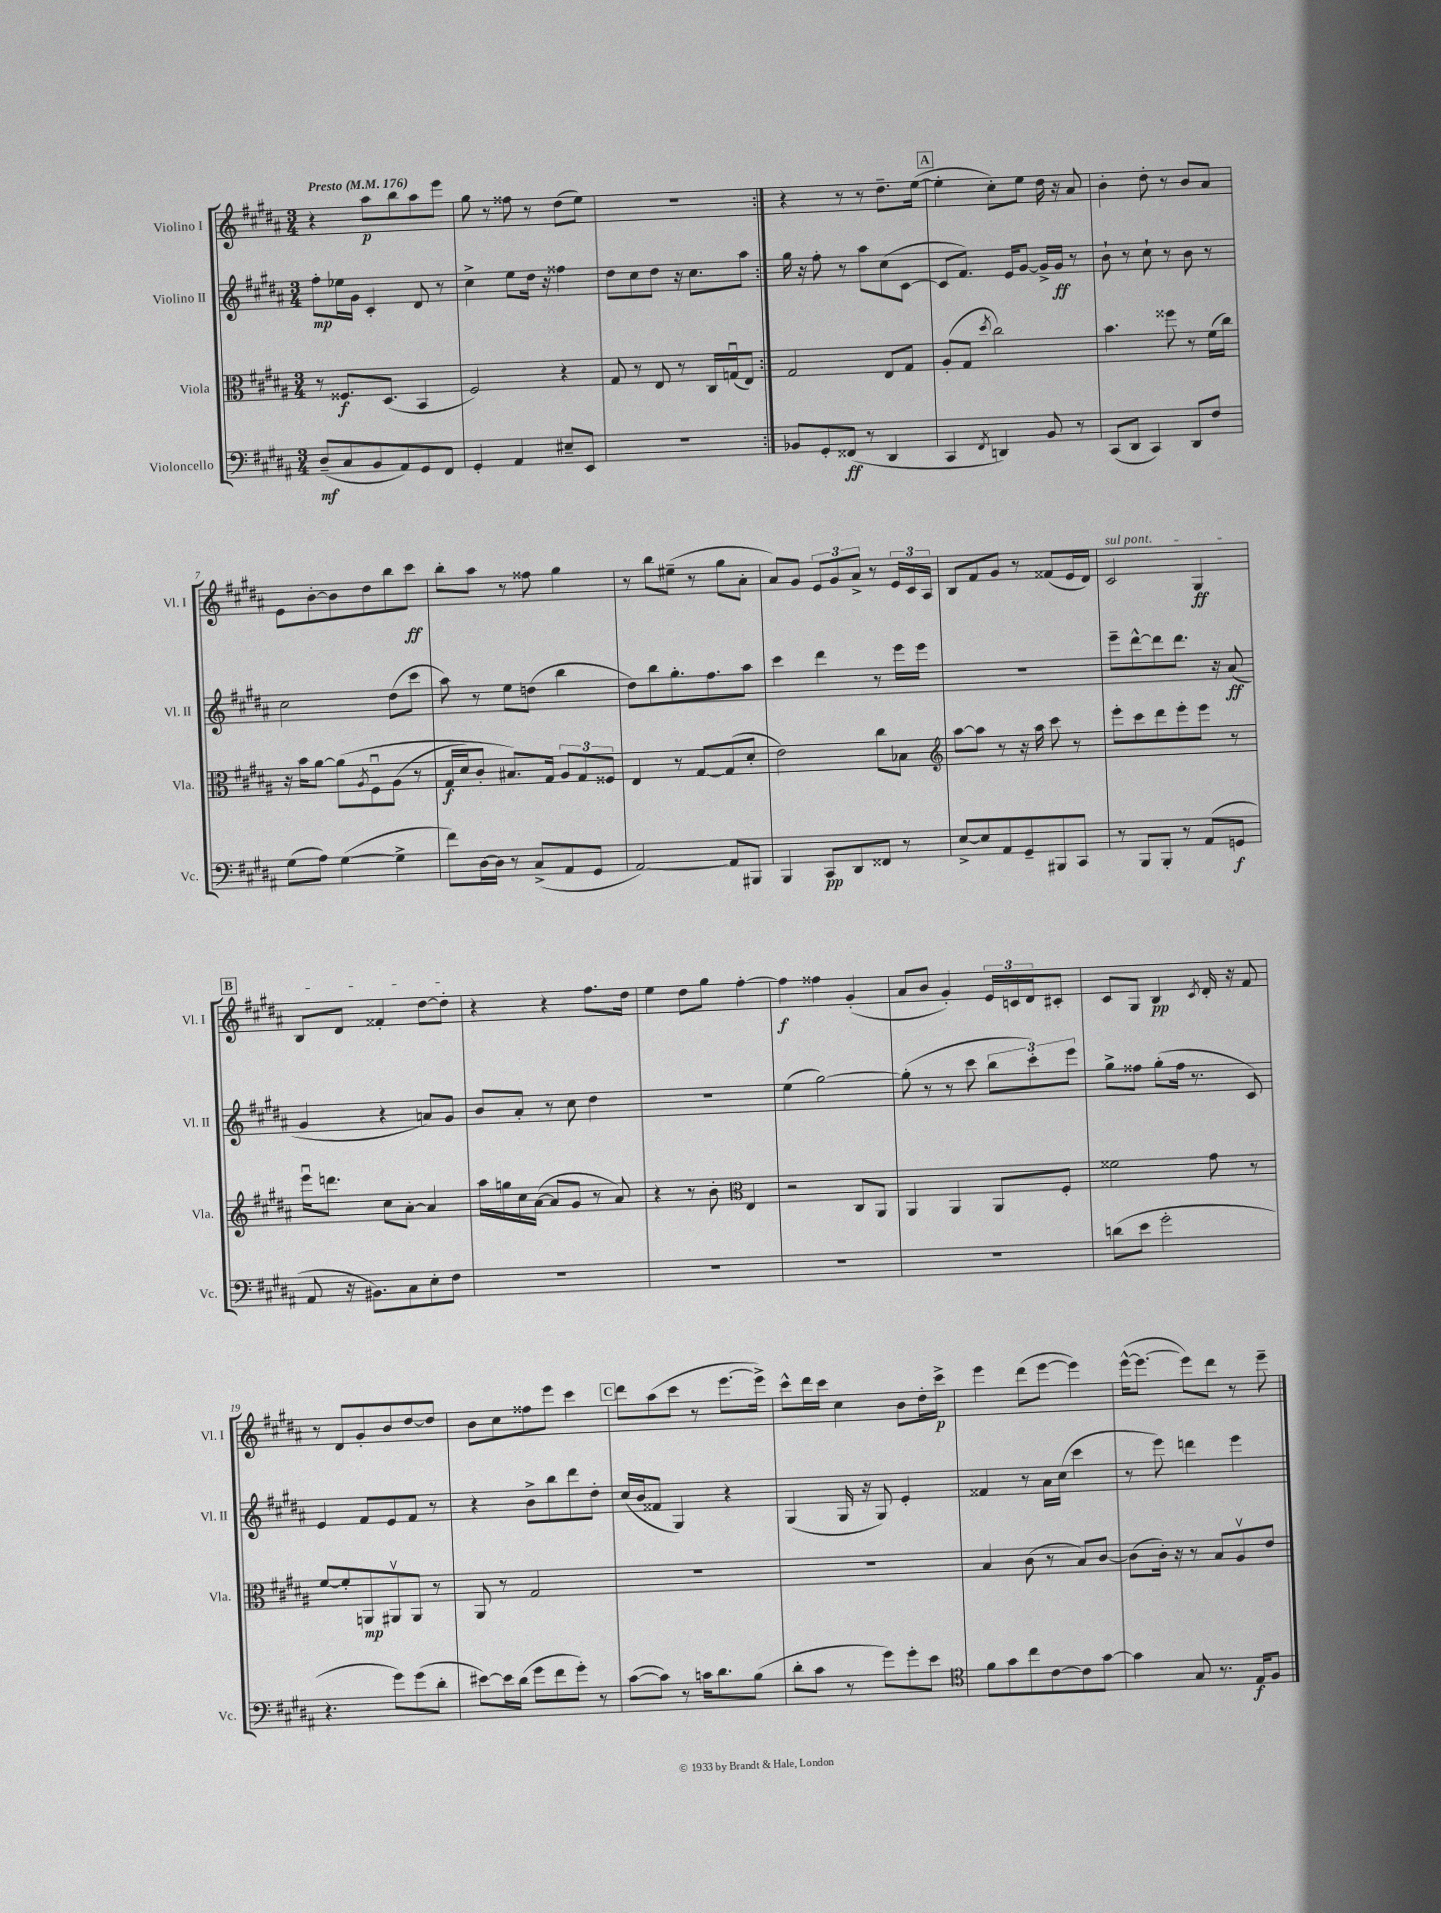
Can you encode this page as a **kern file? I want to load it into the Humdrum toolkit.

**kern	**kern	**kern	**kern
*staff4	*staff3	*staff2	*staff1
*clefF4	*clefC3	*clefG2	*clefG2
*k[f#c#g#d#a#]	*k[f#c#g#d#a#]	*k[f#c#g#d#a#]	*k[f#c#g#d#a#]
*M3/4	*M3/4	*M3/4	*M3/4
*MM176	*MM176	*MM176	*MM176
(8D#~	8r	8ff#'	4r
8C#	8.F##	16ee-	.
.	.	16g#	.
8BB	.	4c#'	8aa#
.	(8.D#	.	.
8AA#)	.	.	8bb
8GG#	4BB	8d#	8aa#
8FF#	.	8r	8eee
=	=	=	=
4GG#'	2F#)	4cc#^	8gg#
.	.	.	8r
4AA#	.	8ee	8ff##
.	.	16dd#	8r
.	.	16r	.
8E#~	4r	4ff##	(8dd#
8EE	.	.	8ee)
=	=	=	=
2.r	8G#	8dd#	2.r
.	8r	8cc#	.
.	8E	8dd#	.
.	8r	16r	.
.	.	8.cc#	.
.	16C#	.	.
.	(16Gu	.	.
.	8E)	8aa#	.
=:|!	=:|!	=:|!	=:|!
8BB-	2G#	16gg#	4r
.	.	16r	.
8GG#'	.	8ff#'	.
(8FF##	.	8r	8r
8r	.	8aa#	8r
4DD#	8E	(8cc#	8.dd#~
.	8G#	[8c#	.
.	.	.	([16ee
=	=	=	=
4CC#	(8A#'	8c#]	4ee']
.	8G#	8.f#)	.
8qFF#	8qdd#	.	.
4DD)	2cc#)	.	8cc#')
.	.	16e	.
.	.	[8g#	8ee
8BB	.	16g#^]	16dd#
.	.	16g#	16r
8r	.	8r	8a#
=	=	=	=
(8CC#	4.b	8b`	4b'
8DD#	.	8r	.
4CC#)	.	8cc#`	8dd#'
.	8ff##	8r	8r
8DD#	8r	8b	8b
8F#	(16f#	8r	8a#
.	16cc#)	.	.
=	=	=	=
(8G#	16r	2cc#	8e
.	16b	.	.
8A#)	[8a#	.	[8b'
([4G#	&(8a#]	.	8b]
.	8qA#	.	.
.	8F#u	.	8dd#
4G#^]	(8A#	(8dd#	8bb
.	8r	8ccc#	8ccc#
=	=	=	=
8f#)	16G#	8aa#)	8bb'
.	16d#)	.	.
[16D#	8c#'	8r	8aa#
16D#]	.	.	.
8r	8.B#&)	8ee	8r
(8C#^	.	(8dd	8ff##
.	16G#	.	.
8AA#	12A#	4bb	4gg#
.	12G#	.	.
8GG#	.	.	.
.	12F##	.	.
=	=	=	=
[2AA#)	4E	8dd#)	8r
.	.	8bb	8bb
.	8r	8.gg#'	(8ee#~
.	[8G#	.	8r
.	.	8.ff#	.
8AA#]	(8G#]	.	8gg#
8BBB#	8d#'	8aa#	8a#'
=	=	=	=
4BBB	2e)	4ccc#	8a#)
.	.	.	8g#
8CC#	.	4ddd#	12e
.	.	.	12g#
8DD#	.	.	.
.	.	.	12a#^
8FF##	8cc#	8r	8r
8r	8B-	16eee	24e
.	.	.	24c#
.	.	16eee	.
.	.	.	24A#
=	=	=	=
*	*clefG2	*	*
[8E^	[8aa#	2.r	8B
8E]	8aa#]	.	8f#
8AA#	8r	.	8g#
8GG#~	16r	.	8r
.	16aa#	.	.
8BBB#	8ccc#	.	(8f##
8CC#	8r	.	16e
.	.	.	16d#)
=	=	=	=
8r	8eee'	8eee~	2c#
8BBB	8ccc#	[8ddd#^^	.
8BBB'	8ddd#	8ddd#]	.
8r	8eee'	8.ddd#	.
(8AA#	8eee	.	4G#
.	.	16r	.
8GG	8r	(8a#	.
=	=	=	=
8AA#	16eeeu	4g#	8B
.	8.ddd	.	.
16r	.	.	8d#
8.BB#)	.	.	.
.	8cc#	4r	4f##'
8C#	[8a#'	.	.
8E'	4a#]	8a)	[8dd#
8F#	.	8g#	8dd#']
=	=	=	=
2.r	16aa#	8b	4r
.	16gg	.	.
.	16cc#	8a#'	.
.	([16a#	.	.
.	8a#]	8r	4r
.	8g#	8cc#	.
.	8r	4dd#	8.ff#
.	8a#)	.	.
.	.	.	16dd#
=	=	=	=
2.r	4r	2.r	4ee
.	8r	.	8dd#
.	8b'	.	8gg#
*	*clefC3	*	*
.	4E	.	[4ff#'
=	=	=	=
2.r	2r	(4ee	4ff#]
.	.	[2gg#)	4ff##
.	8C#	.	(4g#'
.	8AA#	.	.
=	=	=	=
2.r	4AA#	(8gg#']	8a#
.	.	8r	8b
.	4AA#	8r	4g#')
.	.	8ccc#	.
.	8AA#	12bb	24e
.	.	.	24c
.	.	12ccc#')	24d#
.	8F#'	.	8c#'
.	.	12eee	.
=	=	=	=
(8d	2f##	8gg#^	8c#
8e	.	8ff##	8G#
2g#'	.	(8gg#'	4B
.	.	16ff##	.
.	.	8.r	.
.	.	.	8qc#
.	8g#	.	16d#'
.	.	.	16r
.	8r	8c#)	8f#
=	=	=	=
4.r	[8f#	4e	8r
.	8f#']	.	8d#
.	8AA	8f#	8g#'
8g#)	8AA#v	8e	8b
(8g#	8AA#	8f#	[8dd#
8d#'	8r	8r	8dd#]
=	=	=	=
[8e#)	8AA#	4r	8b
16e#]	8r	.	8cc#
(16d#	.	.	.
8g#	2G#	8b^	8ff##
8f#	.	8bb	8eee
8g#')	.	8ddd#	4ccc#
8r	.	8dd#'	.
=	=	=	=
([8c#	2.r	(16cc#	8ddd#
.	.	16b	.
8c#])	.	8f##	(8aa#
8r	.	4G#)	8ccc#
16c	.	.	8r
8.d#	.	.	.
.	.	4r	[8.eee
(8B	.	.	.
.	.	.	16eee^])
=	=	=	=
8d#'	2.r	(4G#	8ccc#^^
8c#	.	.	16ddd#
.	.	.	16ccc#
8r	.	16G#	4cc#
.	.	16r	.
8g#)	.	8G#)	.
8g#'	.	4e'	8b
8e	.	.	16dd#'
.	.	.	16ccc#^
=	=	=	=
*clefC4	*	*	*
8f#	4B	4f##	4eee
8g#	.	.	.
8cc#	(8c#	8r	(8ddd#
[8c#	8r	16a#	[8eee
.	.	(16cc#	.
8c#]	8B)	4ccc#	4eee])
[8g#	[8c#	.	.
=	=	=	=
4g#]	(8c#]	8r	([16eee^^
.	.	.	8.eee_
.	16c#')	8eee)	.
.	16r	.	.
8G#	8r	4ddd	8eee])
8.r	8B	.	8ddd#
.	8A#v	4eee	8r
16E	.	.	.
8F#	8e	.	8eee~
==	==	==	==
*-	*-	*-	*-
